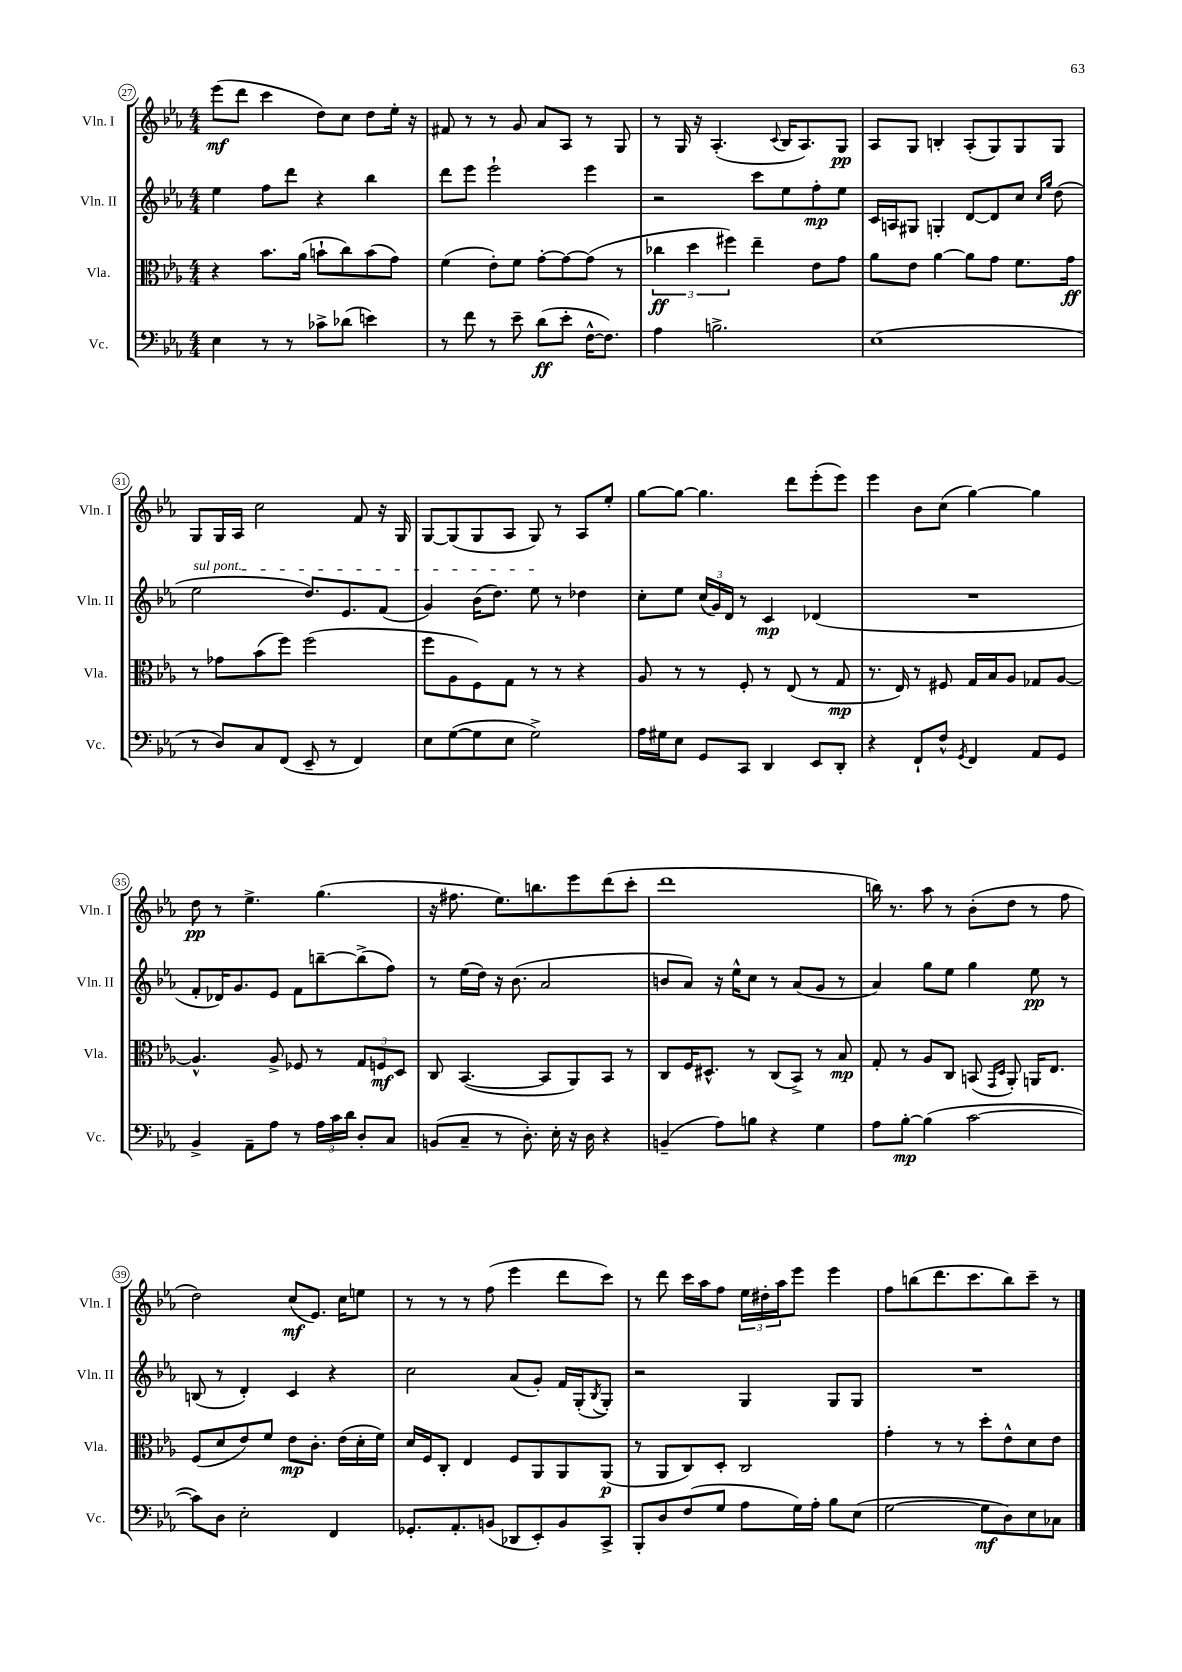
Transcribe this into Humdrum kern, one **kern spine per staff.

**kern	**kern	**kern	**kern
*staff4	*staff3	*staff2	*staff1
*clefF4	*clefC3	*clefG2	*clefG2
*k[b-e-a-]	*k[b-e-a-]	*k[b-e-a-]	*k[b-e-a-]
*M4/4	*M4/4	*M4/4	*M4/4
4E-	4r	4ee-	(8eee-
.	.	.	8ddd
8r	8.b-	8ff	4ccc
8r	.	8ddd	.
.	(16a-	.	.
8c-^	8b`	4r	8dd)
(8d-	8cc)	.	8cc
4e)	(8b	4bb-	8dd
.	8g)	.	16ee-'
.	.	.	16r
=	=	=	=
8r	(4f	8ddd	8f#
8f	.	8eee-	8r
8r	8e-')	2eee-`	8r
8e-~	8f	.	8g
(8d	[8g'	.	8a-
8e-'	8g_	.	8A-
[16F^^	(8g]	4eee-	8r
8.F])	.	.	.
.	8r	.	8G
=	=	=	=
4A-	6cc-	2r	8r
.	.	.	16G
.	6dd	.	.
.	.	.	16r
2.B^	.	.	(4.A-'
.	6ff#)	.	.
.	4ee-~	8ccc	.
.	.	.	8qqc
.	.	8ee-	16B-
.	.	.	8.A-)
.	8e-	8ff'	.
.	8g	8ee-	8G
=	=	=	=
(1E-	8a-	16c	8A-
.	.	16A	.
.	8e-	8G#	8G
.	[4a-	4G'	4B'
.	8a-]	[8d	(8A-'
.	8g	8d]	8G)
.	8.f	8cc	8G
.	.	16qqcc	.
.	.	16qqgg	.
.	.	(8dd	8G
.	16g	.	.
=	=	=	=
8r	8r	2ee-	8G
8D)	8g-	.	16G
.	.	.	16A-
8C	(8b-	.	2cc
(8FF	8ff)	.	.
8EE-~	(2ff	8.dd)	.
8r	.	.	.
.	.	8.e-	.
4FF)	.	.	8f
.	.	(8f	16r
.	.	.	16G
=	=	=	=
8E-	8ff	4g)	[8G
([8G	8A-	.	(8G]
8G]	8F)	(16b-	8G
.	.	8.dd)	.
8E-	8G	.	8A-
2G^)	8r	8ee-	8G)
.	8r	8r	8r
.	4r	4dd-	8A-
.	.	.	8ee-'
=	=	=	=
16A-	8A-	8cc'	[8gg
16G#	.	.	.
8E-	8r	8ee-	8gg_
8GG	8r	(24cc	4.gg]
.	.	24g)	.
.	.	24d	.
8CC	8F'	8r	.
4DD	8r	4c	.
.	(8E-	.	8ddd
8EE-	8r	(4d-	(8eee-'
8DD'	8G	.	8eee-)
=	=	=	=
4r	8.r	1r	4eee-
.	16E-)	.	.
8FF`	8r	.	8b-
8F^^	8F#	.	(8cc
8qGG	.	.	.
4FF	16G	.	[4gg)
.	16B-	.	.
.	8A-	.	.
8AA-	8G-	.	4gg]
8GG	[8A-	.	.
=	=	=	=
4BB-^	4.A-^^]	8f'	8dd
.	.	16d-)	8r
.	.	8.g	.
8AA-~	.	.	4.ee-^
8A-	8A-^	8e-	.
8r	8F-	8f	.
24A-	8r	[8bb~	(4.gg
24c	.	.	.
24d	.	.	.
8D'	12G	(8bb^]	.
.	12F	.	.
8C	.	8ff)	.
.	12D	.	.
=	=	=	=
(8BB	8C	8r	16r
.	.	.	8.ff#
8C~	([4.BB-	(16ee-	.
.	.	16dd)	.
8r	.	16r	8.ee-)
.	.	(8.b-	.
8.D')	.	.	.
.	.	.	8.bb
.	8BB-]	2a-	.
16E-'	.	.	.
16r	8AA-)	.	8eee-
16D	.	.	.
4r	8BB-	.	(8ddd
.	8r	.	8ccc'
=	=	=	=
(4BB~	8C	8b	1ddd
.	16F	8a-)	.
.	8.D#^^	.	.
8A-)	.	16r	.
.	.	16ee-^^	.
8B	8r	8cc	.
4r	(8C	8r	.
.	8BB-^)	(8a-	.
4G	8r	8g	.
.	8B-	8r	.
=	=	=	=
8A-	8G'	4a-)	16bb)
.	.	.	8.r
[8B-'	8r	.	.
(4B-]	8A-	8gg	8aa-
.	8C	8ee-	8r
[2c	(8BB	4gg	(8b-'
.	16qqGG	.	.
.	16qqD	.	.
.	8AA-')	.	8dd
.	16AA	8ee-	8r
.	8.E-	.	.
.	.	8r	8ff
=	=	=	=
8c])	(8F	(8B	2dd)
8D	8d	8r	.
2E-'	8e-)	4d')	.
.	8f	.	.
.	8e-	4c	(8cc
.	8.c'	.	8.e-)
4FF	.	4r	.
.	(16e-	.	16cc
.	16d'	.	8ee
.	16f)	.	.
=	=	=	=
8.GG-'	16d	2cc	8r
.	16F	.	.
.	8C'	.	8r
8.AA-'	.	.	.
.	4E-	.	8r
(8BB	.	.	(8ff
8DD-	8F	(8a-	4eee-
8EE-')	8AA-	8g')	.
8BB	8AA-	16f	8ddd
.	.	(16G'	.
.	.	8qB-	.
8CC^	(8AA-	8G')	8ccc)
=	=	=	=
8BBB-'	8r	2r	8r
8D	8AA-	.	8ddd
(8F	8C)	.	16ccc
.	.	.	16aa-
8G	8D'	.	8ff
8A-	2C	4G	24ee-
.	.	.	24dd#'
.	.	.	24aa-
16G)	.	.	8eee-
16A-'	.	.	.
8B-	.	8G	4eee-
(8E-	.	8G	.
=	=	=	=
[2G	4g'	1r	8ff
.	.	.	(8bb
.	8r	.	8.ddd
.	8r	.	.
.	.	.	8.ccc
8G]	8dd'	.	.
8D)	8e-^^	.	8bb)
8E-	8d	.	8ccc~
8C-	8e-	.	8r
==	==	==	==
*-	*-	*-	*-
